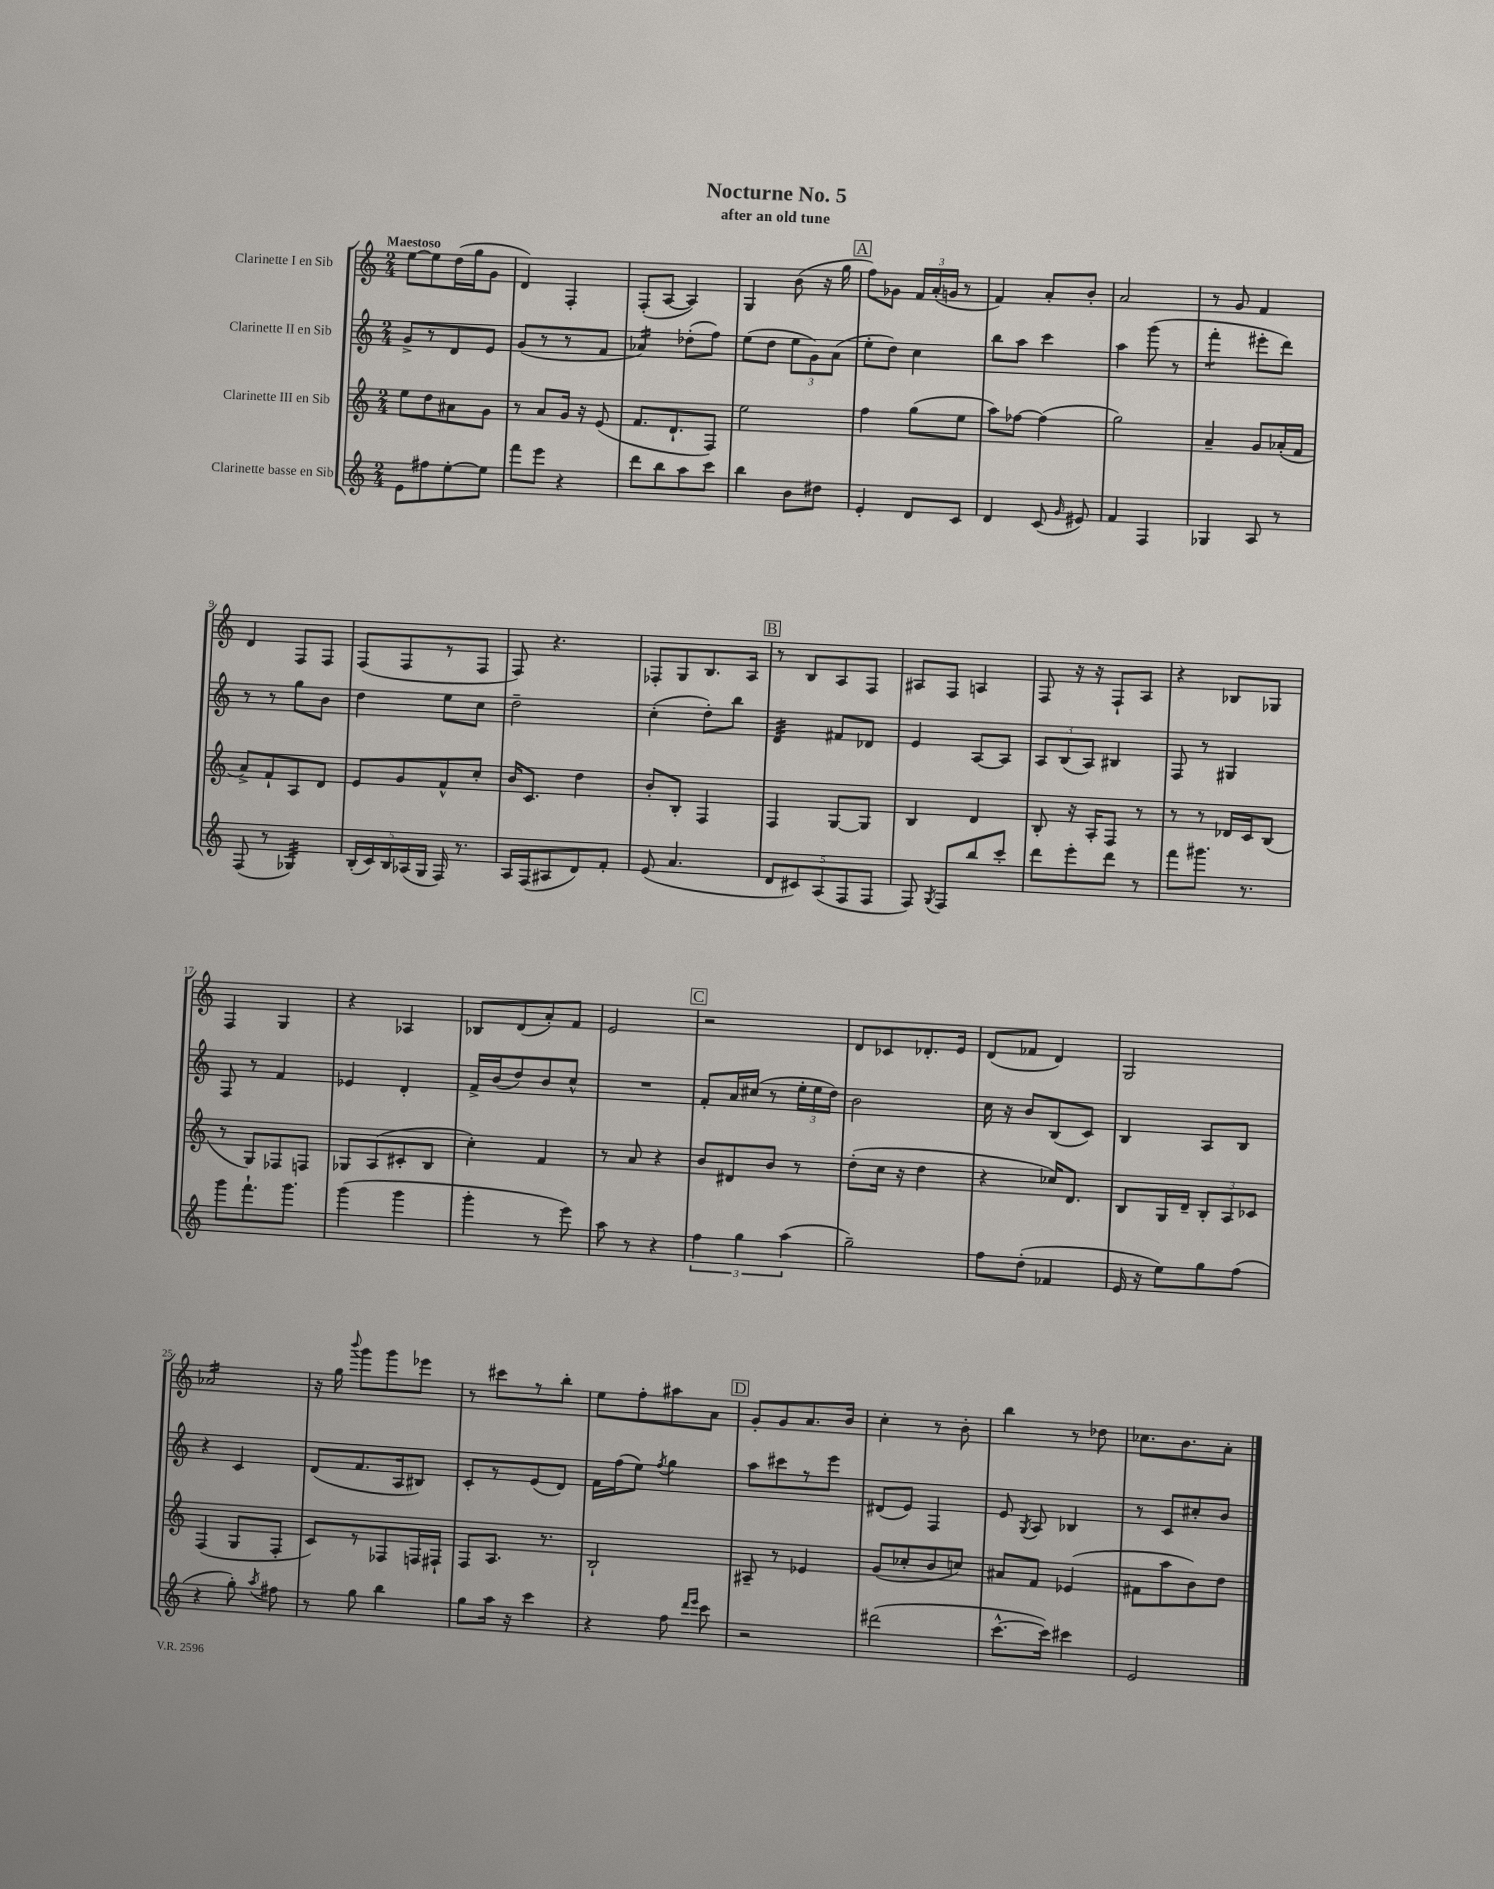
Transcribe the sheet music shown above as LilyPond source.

\header { title = "Nocturne No. 5" subtitle = "after an old tune" }
<<
\new StaffGroup <<
\new Staff = "s0" \with { instrumentName = "Clarinette I en Sib" } {
    \clef treble \key c \major \numericTimeSignature \time 2/4 \tempo "Maestoso"
    \autoBeamOff e''8[~ e''8 d''16( g''16 g'8] |
    d'4) f4-. |
    f8[-.( a8]~ a4) |
    g4 b'8( r16 g''16 |
    \mark \markup { \box "A" } f''8[) ges'8] \tuplet 3/2 { f'16[ a'16-.( g'16] } r8 |
    f'4) a'8[-. b'8]-. |
    a'2 |
    r8 g'8 f'4 |
    d'4 f8[ f8] |
    f8[( f8 r8 f8] |
    f8) r4. |
    fes8[-. g8 b8. a16] |
    \mark \markup { \box "B" } r8 b8[ a8 f8] |
    ais8[ f8] a4 |
    f8 r16 r16 f8[-! a8] |
    r4 bes8[ ges8] |
    f4 g4 |
    r4 aes4 |
    bes8[ d'8( a'8-.) f'8] |
    e'2 |
    \mark \markup { \box "C" } r2 |
    d'8[ ces'8 des'8.-. e'16] |
    d'8[( fes'8] d'4) |
    g2 |
    aes'2:16 |
    r16 g''16 \appoggiatura { b'''8 } g'''8[ g'''8 ees'''8] |
    r8 cis'''8[ r8 b''8]-. |
    e''8[ f''8-. ais''8 a'8] |
    \mark \markup { \box "D" } g'8[-. g'8 a'8. b'16] |
    c''4-. r8 b'8-. |
    b''4 r8 des''8 |
    ces''8.[ b'8. a'8]-. \bar "|." |
}
\new Staff = "s1" \with { instrumentName = "Clarinette II en Sib" } {
    \clef treble \key c \major \numericTimeSignature \time 2/4
    \autoBeamOff g'8[-> r8 d'8 e'8] |
    g'8[( r8 r8 f'8] |
    aes'4:16) des''8[-.( f''8]) |
    e''8[( d''8] \tuplet 3/2 { e''8[ g'8) a'8]( } |
    \mark \markup { \box "A" } e''8[-. d''8]) c''4 |
    b''8[ a''8] c'''4 |
    a''4 g'''8( r8 |
    f'''4:8-. eis'''8[-. d'''8]) |
    r8 r8 g''8[ b'8] |
    d''4 e''8[ c''8] |
    d''2-- |
    c''4-.( d''8[-.) b''8] |
    \mark \markup { \box "B" } d'4:32 fis'8[ des'8] |
    e'4 a8[~ a8] |
    \tuplet 3/2 { a8[ b8( a8]) } bis4 |
    f8 r8 gis4 |
    f8 r8 f'4 |
    ees'4 d'4-. |
    f'16[-> b'16( d''8) b'8 c''8]-^ |
    R2 |
    \mark \markup { \box "C" } f'8[-. a'16 cis''16]( r8 \tuplet 3/2 { e''16[-. e''16 d''16]) } |
    b'2 |
    c''16 r16 b'8[ b8( c'8]) |
    b4 a8[ b8] |
    r4 c'4 |
    d'8[( f'8. a16 bis8]) |
    c'8[-. r8 e'8( d'8]) |
    f'16[ f''16( e''8]) \acciaccatura { f''8 } g''4 |
    \mark \markup { \box "D" } a''8[ cis'''8 r8 e'''8] |
    dis'8[( e'8]) f4 |
    e'8 \acciaccatura { g8 } a8 bes4 |
    r8 c'8[ cis''8-. b'8] \bar "|." |
}
\new Staff = "s2" \with { instrumentName = "Clarinette III en Sib" } {
    \clef treble \key c \major \numericTimeSignature \time 2/4
    \autoBeamOff e''8[ d''8 ais'8 g'8] |
    r8 a'8[ g'16] r16 e'8( |
    f'8.[ d'8.-! f8]) |
    e''2 |
    \mark \markup { \box "A" } f''4 g''8[( e''8] |
    a''8[) fes''8]~ fes''4( |
    g''2) |
    a'4-- g'8[ aes'16-.( f'16] |
    a'8[->) f'8-! a8 d'8] |
    e'8[ g'8 f'8-^ c''8]-. |
    b'16[ c'8.] d''4 |
    b'8[-. b8]-. f4 |
    \mark \markup { \box "B" } f4 g8[~ g8] |
    b4 d'4 |
    b8-. r16 a16[-. f8] r8 |
    r8 r8 des'16[ c'16 b8]( |
    r8 g8[) fes8 f8] |
    ges8[ a8( cis'8-. b8] |
    c''4-.) f'4 |
    r8 a'8 r4 |
    \mark \markup { \box "C" } b'8[ dis'8 b'8] r8 |
    d''8[-.( c''16] r16 d''4 |
    r4 ces''16[) d'8.] |
    b8[ g16 d'16]-- \tuplet 3/2 { b8[-. a8 ces'8] } |
    f4( g8[ f8]-. |
    c'8[) r8 fes8 f16 fis16]-! |
    f8[ a8.] r8. |
    b2-! |
    \mark \markup { \box "D" } ais8-- r8 ees'4 |
    g'8[( ces''8-. b'8 c''8]) |
    ais'8[ f'8] ees'4( |
    fis'8[ a''8 b'8) d''8] \bar "|." |
}
\new Staff = "s3" \with { instrumentName = "Clarinette basse en Sib" } {
    \clef treble \key c \major \numericTimeSignature \time 2/4
    \autoBeamOff e'8[ fis''8 e''8~-. e''8] |
    f'''8[ e'''8] r4 |
    d'''8[ b''8 a''8 c'''8] |
    b''4 b'8[ dis''8] |
    \mark \markup { \box "A" } e'4-. d'8[ c'8] |
    d'4 c'8( \grace { g'16 } eis'8) |
    f'4 f4 |
    ges4 a8 r8 |
    f8( r8 ges4:32) |
    \tuplet 5/4 { b16[-.( c'16) b16 aes16( g16] } f16) r8. |
    a16[ f16( ais8 d'8) f'8]-. |
    e'8( a'4. |
    \mark \markup { \box "B" } \tuplet 5/4 { d'8[ cis'8) a8( f8 f8] } |
    f8) \acciaccatura { g8 } f8[ b''8 c'''8]-. |
    d'''8[ e'''8-. d'''8] r8 |
    f'''8[ gis'''8.] r8. |
    g'''8[ f'''8.-! g'''8.] |
    g'''4( g'''4 |
    g'''4-. r8 e'''8) |
    a''8 r8 r4 |
    \mark \markup { \box "C" } \tuplet 3/2 { f''4 g''4 a''4( } |
    g''2--) |
    f''8[ d''8]-.( fes'4 |
    e'16 r16 e''8[) g''8 f''8]( |
    r4 g''8-.) \acciaccatura { a''8 } fis''8 |
    r8 g''8 b''4 |
    g''8[ a''16] r16 c'''4 |
    r4 f''8 \grace { d'''16[ e'''16] } c'''8 |
    \mark \markup { \box "D" } r2 |
    dis'''2( |
    c'''8.[~-^ c'''16]) cis'''4 |
    e'2 \bar "|." |
}
>>
>>
